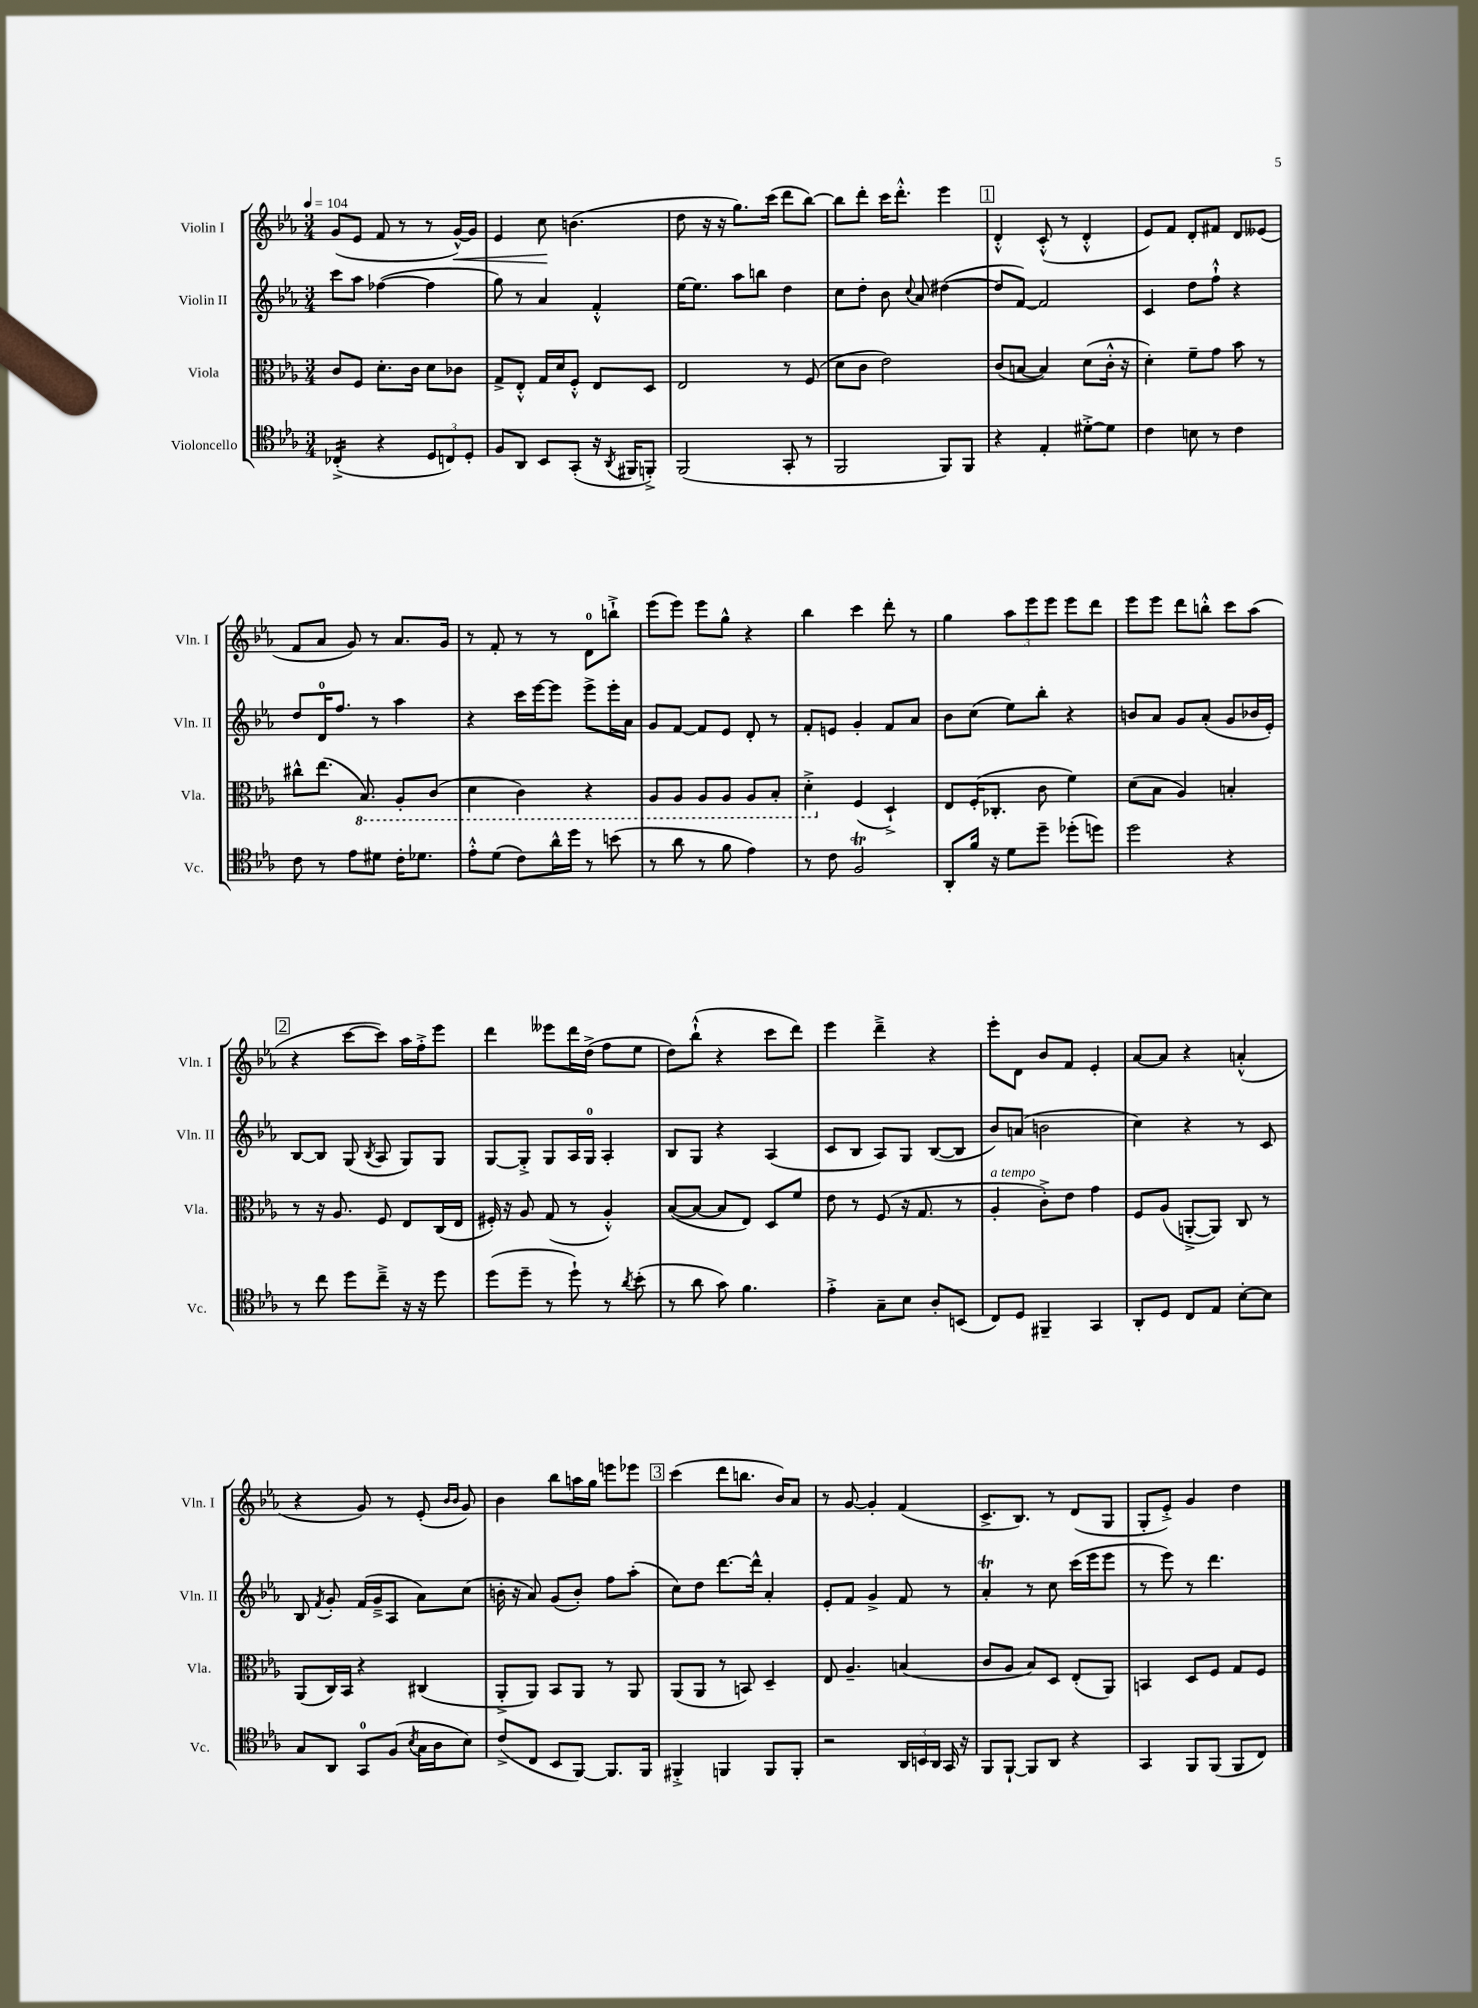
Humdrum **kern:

**kern	**kern	**kern	**kern
*staff4	*staff3	*staff2	*staff1
*clefC4	*clefC3	*clefG2	*clefG2
*k[b-e-a-]	*k[b-e-a-]	*k[b-e-a-]	*k[b-e-a-]
*M3/4	*M3/4	*M3/4	*M3/4
*MM104	*MM104	*MM104	*MM104
(4C-'^	8c	8ccc	(8g
.	8F	8aa-	8e-
4r	8.d'	([4ff-	8f
.	.	.	8r
.	16c	.	.
12D	8d	4ff-]	8r
12C)	.	.	.
.	8c-	.	[16g^^)
12D'	.	.	.
.	.	.	16g]
=	=	=	=
8F	8G^	8gg)	4e-
8AA-	8E-'^^	8r	.
8BB-	16G	4a-	8cc
.	16d	.	.
(8GG'	8F'^^	.	(4.b
16r	8E-	4f'^^	.
8qAA-	.	.	.
16FF#	.	.	.
8FF'^)	8D	.	.
=	=	=	=
(2FF	2E-	[16ee-	8dd
.	.	8.ee-]	.
.	.	.	16r
.	.	.	16r
.	.	8aa-	8.gg)
.	.	8bb	.
.	.	.	(16ccc
8GG'	8r	4dd	8ddd
8r	(8F	.	[8bb-)
=	=	=	=
2FF	8d	8cc	8bb-]
.	8c	8dd'	8ddd'
.	2e-)	8b-	16ccc
.	.	.	8.ddd'^^
.	.	8qqcc	.
.	.	8a-	.
8FF)	.	([4dd#	4eee-
8FF	.	.	.
=	=	=	=
4r	(8c	8dd#]	4d'^^
.	[8B	[8f)	.
4E-'	4B])	2f]	(8c'^^
.	.	.	8r
[8d#'^	(8d	.	4d'^^
8d#]	16c'^^	.	.
.	16r	.	.
=	=	=	=
4c	4d')	4c	8e-)
.	.	.	8f
8B	8f~	8dd	8d'
8r	8g	8ff`^^	8f#
4c	8b-	4r	8d
.	8r	.	(8e--
=	=	=	=
8c	8cc#^^	8dd	8f
8r	(8.ee-	16d	8a-
.	.	8.ff	.
8e-	.	.	8g)
.	8.BB-)	.	.
8d#	.	8r	8r
16c'	8AA-'	4aa-	8.a-
8.d-	.	.	.
.	(8C	.	.
.	.	.	16g
=	=	=	=
8e-'^^	4D	4r	8r
(8d	.	.	8f'
8c)	4C)	16ccc	8r
.	.	[16eee-	.
16a-^^	.	8eee-]	8r
16dd	.	.	.
8r	4r	8eee-^	8d
(8b	.	16eee-'	8bb`^
.	.	16a-	.
=	=	=	=
8r	8AA-	8g	(8eee-
8a-	8AA-	[8f	8eee-)
8r	8AA-	8f]	8eee-
8f	8AA-	8e-	8gg^^
4e-)	8AA-	8d'	4r
.	8BB-'	8r	.
=	=	=	=
8r	4D'^	8f'	4bb-
8c	.	8e	.
2F	(4F	4g'	4ccc
.	4D`^)	8f	8ddd'
.	.	8a-	8r
=	=	=	=
8AA-'	8E-	8b-	4gg
16f	(16F'	(8cc	.
16r	8.C-'	.	.
8d	.	8ee-)	12aa-
.	.	.	12eee-
8dd~	8c	8bb-'	.
.	.	.	12eee-
(8dd-'	4f)	4r	8eee-
8dd)	.	.	8ddd
=	=	=	=
2dd	(8d	8b	8eee-
.	8B-	8a-	8eee-
.	4A-)	8g	8ddd
.	.	(8a-'	8bb'^^
4r	4B'	8g	8ccc
.	.	16b-	(8aa-
.	.	16e-')	.
=	=	=	=
8r	8r	[8B-	4r
8cc	16r	8B-]	.
.	8.A-	.	.
8dd	.	(8G	[8ccc
.	.	8qB-	.
8cc~^	8F	8A-	8ccc])
16r	8E-	8G)	16aa-
16r	.	.	16ff'^
8dd	(16C	8G	8eee-
.	16E-	.	.
=	=	=	=
(8dd	16F#')	[8G	4ddd
.	16r	.	.
8dd~	8A-	8G'^]	.
8r	(8G	8G	8eee--
8dd`)	8r	16A-	16ddd
.	.	16G	(16dd^
8r	4A-'^^)	4A-'	8ff
8qa-	.	.	.
(8b-'	.	.	8ee-
=	=	=	=
8r	([8B-	8B-	8dd)
8a-	8B-_	8G	(8bb-`^^
8g)	8B-]	4r	4r
4.f	8E-)	.	.
.	8D	(4A-	8ccc
.	8f	.	8ddd)
=	=	=	=
4e-'^	8e-	8c	4eee-
.	8r	8B-	.
8G~	(8F	8A-)	4ddd~^
8B-	16r	8G	.
.	8.G	.	.
8A-'	.	([8B-	4r
(8BB	8r	8B-]	.
=	=	=	=
8C)	4A-'	8b-)	8eee-'
8D	.	(8a	8d
4FF#~	8c'^)	2b	8b-
.	8e-	.	8f
4GG	4g	.	4e-'
=	=	=	=
8AA-'	8F	4cc)	[8a-
8D	(8A-	.	8a-]
8C	[8AA'^	4r	4r
8E-	8AA])	.	.
[8B-'	8C	8r	(4a'^^
8B-]	8r	8c	.
=	=	=	=
8G	(8AA-	8B-	4r
.	.	8qf	.
8AA-	16C)	8g'	.
.	16BB-	.	.
8GG	4r	(16f	8g)
.	.	16g~^	.
(8F	.	8A-	8r
8qB-	.	.	.
16G	(4C#	8a-)	(8e-'
16A-	.	.	.
.	.	.	16qqb-
.	.	.	16qqb-
8B-)	.	(8cc	8g)
=	=	=	=
(8c^	8AA-'^	16b'	4b-
.	.	16r	.
8C	8AA-)	8a-)	.
8BB-	8BB-	(8g	8bb-
[8FF)	8AA-	8b')	16aa
.	.	.	16gg
8.FF]	8r	8ff	8eee
.	8AA-	(8aa-'	8eee-
16FF	.	.	.
=	=	=	=
4FF#'^	(8AA-	8cc)	(4ccc
.	8AA-	8dd	.
4FF	8r	[8.ddd	8ddd
.	8BB)	.	8.bb
.	.	16ddd^^]	.
8FF	4D~	4a-'	.
.	.	.	16b-)
8FF'	.	.	8a-
=	=	=	=
2r	8E-	8e-'	8r
.	4.A-~	8f	[8g
.	.	4g^	4g']
24AA-	(4B	8f	(4f
24BB	.	.	.
24AA-	.	.	.
16GG	.	8r	.
16r	.	.	.
=	=	=	=
8FF	8c	4a-'	8.c^
[8FF`	8A-	.	.
.	.	.	8.B-)
8FF]	8B-)	8r	.
8AA-	8D	8cc	8r
4r	(8E-'	(16ccc	(8d
.	.	16eee-	.
.	8AA-)	8eee-	8G
=	=	=	=
4GG	4BB	8r	8G'
.	.	8eee-)	8e-'^)
8FF	8D	8r	4g
(8FF	8F	4.ddd	.
8FF	8G	.	4dd
8C)	8F	.	.
==	==	==	==
*-	*-	*-	*-
